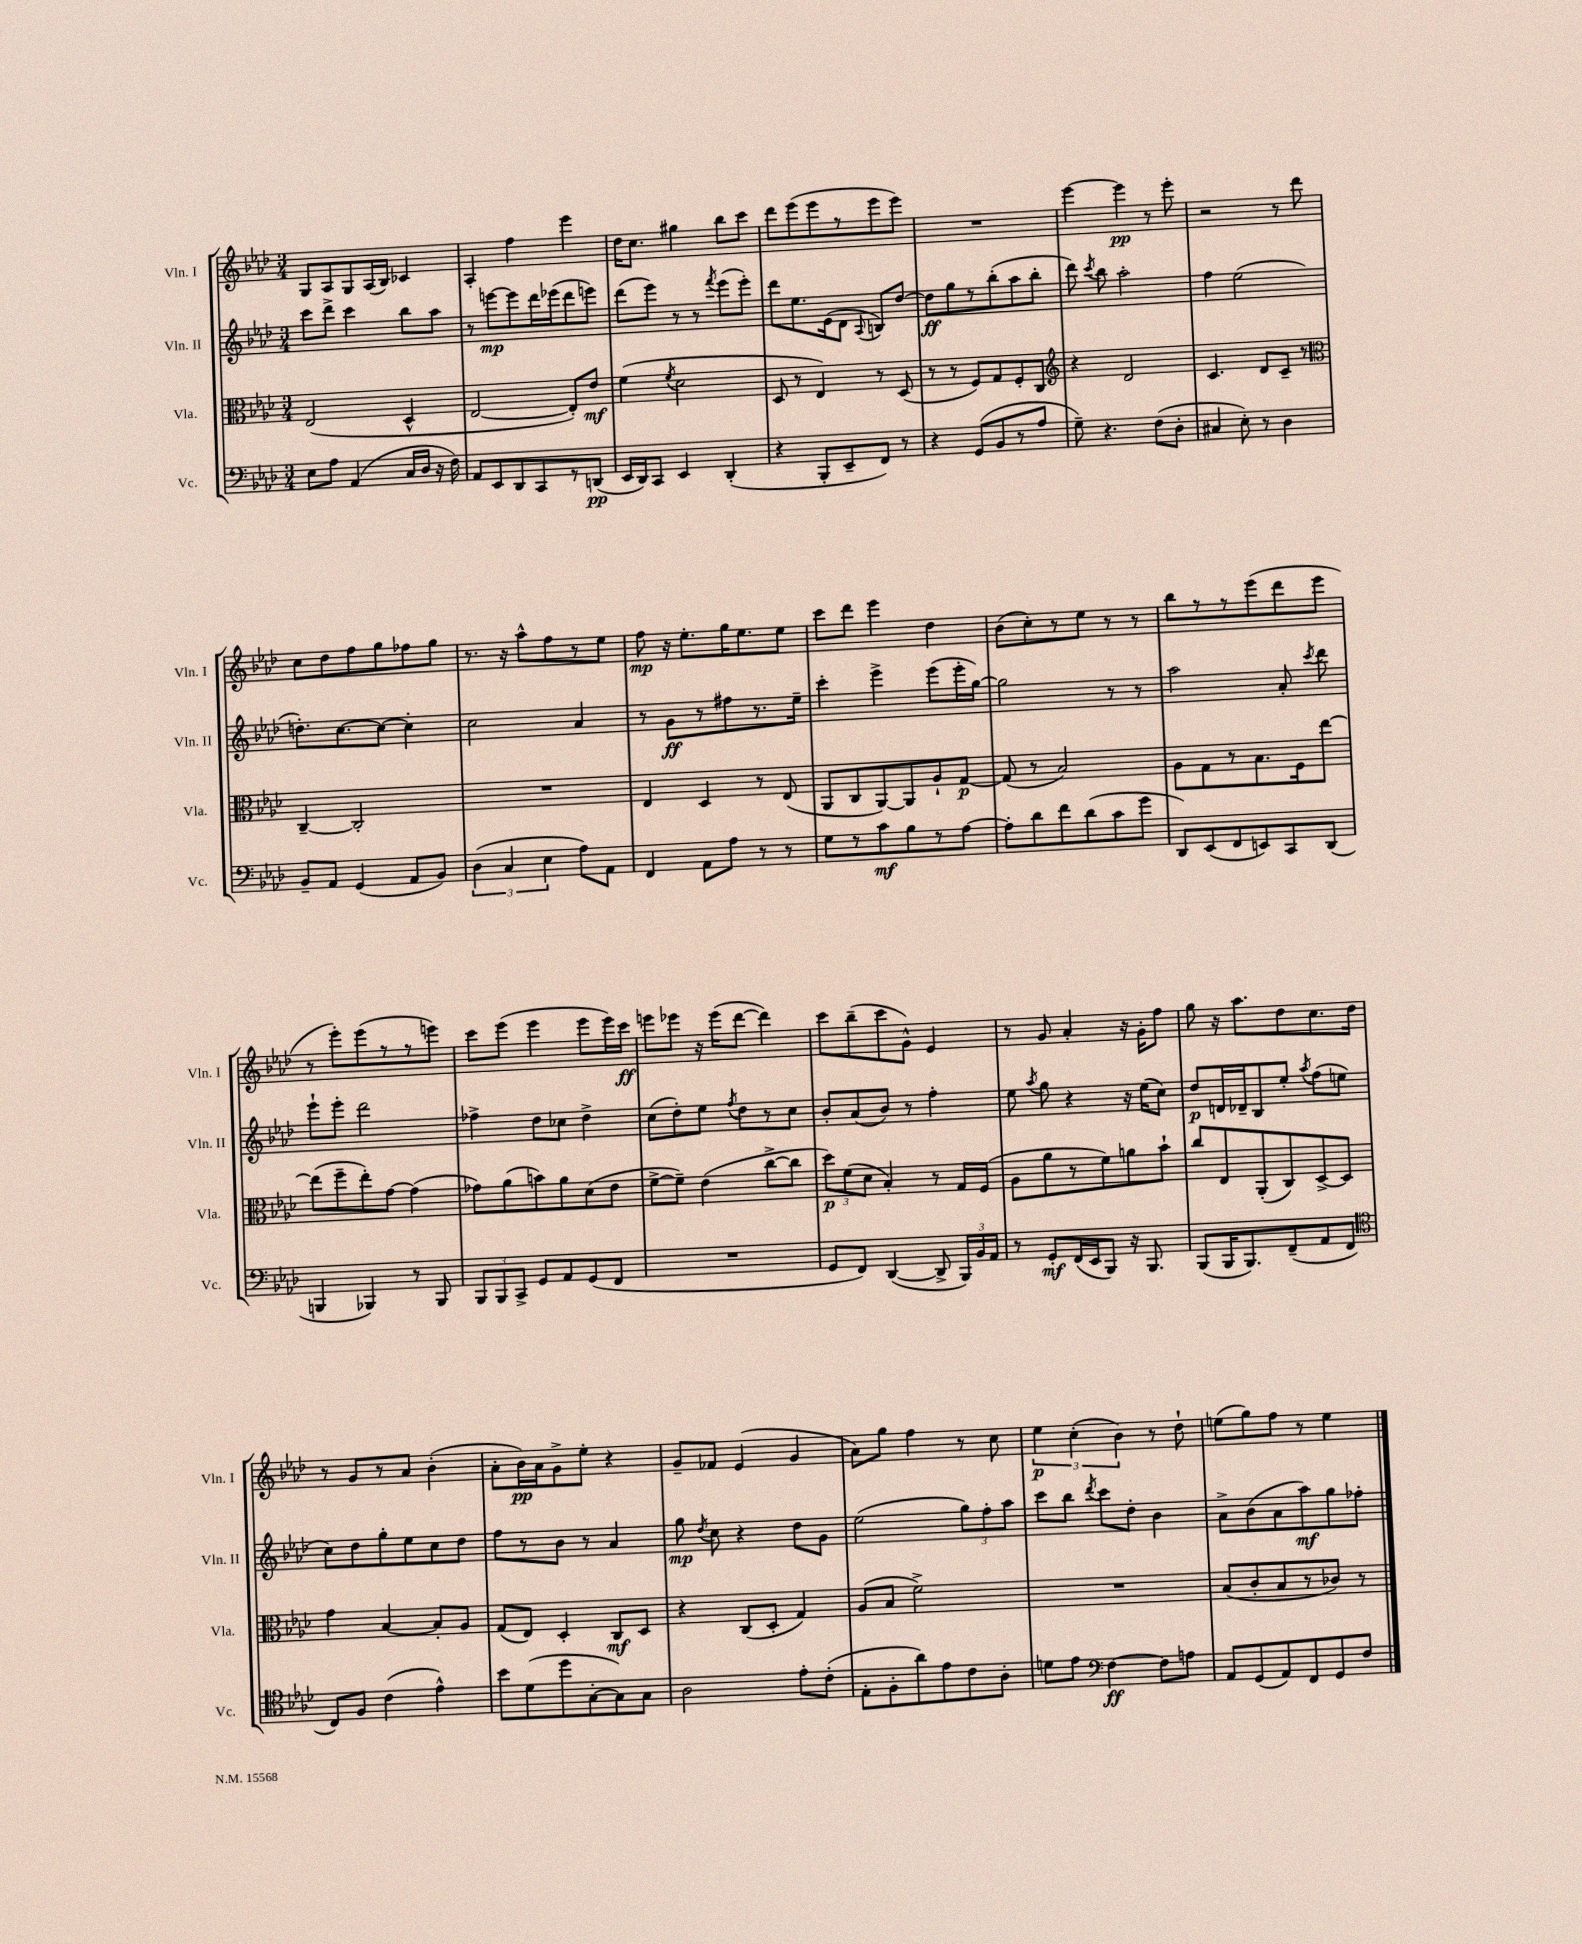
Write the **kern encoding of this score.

**kern	**dynam	**kern	**dynam	**kern	**dynam	**kern	**dynam
*part4	*part4	*part3	*part3	*part2	*part2	*part1	*part1
*staff4	*staff4	*staff3	*staff3	*staff2	*staff2	*staff1	*staff1
*I"Vc.	*	*I"Vla.	*	*I"Vln. II	*	*I"Vln. I	*
*I'Vc.	*	*I'Vla.	*	*I'Vln. II	*	*I'Vln. I	*
*clefF4	*	*clefC3	*	*clefG2	*	*clefG2	*
*k[b-e-a-d-]	*	*k[b-e-a-d-]	*	*k[b-e-a-d-]	*	*k[b-e-a-d-]	*
*M3/4	*	*M3/4	*	*M3/4	*	*M3/4	*
=93	=93	=93	=93	=93	=93	=93	=93
8E-\L	.	(2E-/	.	8ccc\L	.	8G/L	.
8A-\J	.	.	.	8ddd-^\J	.	8A-/	.
(4AA-/	.	.	.	4ccc\	.	8G/	.
.	.	.	.	.	.	(16A-/L	.
.	.	.	.	.	.	16B-/JJ)	.
16C/LL	.	4D-^^/	.	8bb-\L	.	4c-X/	.
16D-/JJ	.	.	.	.	.	.	.
16r	.	.	.	8aa-\J	.	.	.
16F\)	.	.	.	.	.	.	.
=94	=94	=94	=94	=94	=94	=94	=94
8AA-/L	.	[2E-/	.	8r	.	4A-'/	.
8EE-/	.	.	.	[8eeen\L	mp	.	.
8DD-/	.	.	.	8eee\]	.	4ff\	.
8CC/	.	.	.	16ddd-\L	.	.	.
.	.	.	.	(16eee-X\J	.	.	.
8r	.	8E-'/L])	.	8ddd-\	.	4eee-\	.
(8DDn/J	pp	8e-/J	mf	8eeen\J)	.	.	.
=95	=95	=95	=95	=95	=95	=95	=95
16EE-/LL	.	(4f\	.	(8ddd-\L	.	16dd-\KL	.
16DD-/J)	.	.	.	.	.	8.cc\J	.
8CC/J	.	.	.	8eee-\J)	.	.	.
.	.	8qf/	.	.	.	.	.
4EE-/	.	2d-\	.	8r	.	4gg#X\	.
.	.	.	.	8r	.	.	.
.	.	.	.	8qfff/	.	.	.
(4DD-'/	.	.	.	(8eee-\L	.	8bb-\L	.
.	.	.	.	8eee-'\J)	.	8ccc\J	.
=96	=96	=96	=96	=96	=96	=96	=96
4r	.	8D-/	.	8ddd-\L	.	8ddd-\L	.
.	.	8r	.	8.ee-\	.	(8eee-\	.
8BBB-'/L	.	4E-/)	.	.	.	8eee-\	.
.	.	.	.	(16e-\k	.	.	.
8EE-~/	.	.	.	8d-\J	.	8r	.
.	.	.	.	8qqA-/	.	.	.
8FF/J)	.	8r	.	8Bn/L)	.	8eee-\	.
8r	.	(8D-/	.	[8dd-/J	.	8eee-\J)	.
=97	=97	=97	=97	=97	=97	=97	=97
4r	.	8r	.	8dd-\L]	ff	2.r	.
.	.	8r	.	8gg\	.	.	.
(8GG/L	.	8F/L)	.	8r	.	.	.
8BB-/	.	8G/	.	(8bb-'\	.	.	.
8r	.	8F'/	.	8aa-\	.	.	.
8A-/J	.	8C/J	.	8bb-'\J	.	.	.
=98	=98	=98	=98	=98	=98	=98	=98
*	*	*clefG2	*	*	*	*	*
8G~\)	.	4r	.	8ddd-\)	.	[4eee-\	.
.	.	.	.	8qccc/	.	.	.
4.r	.	.	.	8bb-\	.	.	.
.	.	2d-/	.	2aa-'\	.	4eee-\]	pp
(8F\L	.	.	.	.	.	8r	.
8D-'\J	.	.	.	.	.	8eee-'\	.
=99	=99	=99	=99	=99	=99	=99	=99
4C#X/	.	4.c/	.	4ff\	.	2r	.
8E-'\)	.	.	.	(2ee-\	.	.	.
8r	.	8d-/L	.	.	.	.	.
4D-\	.	8c~/J	.	.	.	8r	.
.	.	8r	.	.	.	8ddd-\	.
!!LO:LB:g=z
=100	=100	=100	=100	=100	=100	=100	=100
*	*	*clefC3	*	*	*	*	*
8BB-~/L	.	[4C~/	.	8.ddn'\L)	.	8cc\L	.
8AA-/J	.	.	.	.	.	8dd-\	.
.	.	.	.	[8.cc\	.	.	.
(4GG/	.	2C'/]	.	.	.	8ff\	.
.	.	.	.	8cc\J_	.	8gg\	.
8AA-/L	.	.	.	4cc'\]	.	8ff-X\	.
8BB-/J)	.	.	.	.	.	8gg\J	.
=101	=101	=101	=101	=101	=101	=101	=101
(6D-\	.	2.r	.	2cc\	.	8.r	.
6C/	.	.	.	.	.	.	.
.	.	.	.	.	.	16r	.
.	.	.	.	.	.	8aa-^^\L	.
6E-\	.	.	.	.	.	.	.
.	.	.	.	.	.	8ff\	.
8A-\L)	.	.	.	4a-/	.	8r	.
8AA-\J	.	.	.	.	.	8ee-\J	.
=102	=102	=102	=102	=102	=102	=102	=102
4FF/	.	4E-/	.	8r	.	8ff\	mp
.	.	.	.	8g\L	ff	16r	.
.	.	.	.	.	.	8.ee-'\L	.
8AA-\L	.	4D-/	.	8r	.	.	.
8A-\J	.	.	.	8ff#X\	.	16gg\K	.
.	.	.	.	.	.	8.ee-\	.
8r	.	8r	.	8.r	.	.	.
8r	.	(8E-/	.	.	.	8ee-\J	.
.	.	.	.	16ee-~\Jk	.	.	.
=103	=103	=103	=103	=103	=103	=103	=103
8G\L	.	8AA-/L	.	4ccc'\	.	8ccc\L	.
8r	.	8C/	.	.	.	8ddd-\J	.
8c\	mf	[8AA-/)	.	4eee-^\	.	4eee-\	.
8B-\	.	8AA-/]	.	.	.	.	.
8r	.	8A-`/	.	(8eee-\L	.	4dd-\	.
[8A-\J	.	[8G/J	p	16eee-'\L	.	.	.
.	.	.	.	[16gg\JJ)	.	.	.
=104	=104	=104	=104	=104	=104	=104	=104
8A-'\L]	.	(8G/]	.	2gg\]	.	(8b-\L	.
8d-\	.	8r	.	.	.	8cc'\)	.
8f\	.	2B-/)	.	.	.	8r	.
(8d-\	.	.	.	.	.	8ee-\J	.
8c\	.	.	.	8r	.	8r	.
8g\J	.	.	.	8r	.	8r	.
=105	=105	=105	=105	=105	=105	=105	=105
8DD-/L)	.	8A-\L	.	2aa-\	.	8bb-\L	.
(8EE-/	.	8G\	.	.	.	8r	.
8FF/	.	8r	.	.	.	8r	.
8EEn/)	.	8.B-\	.	.	.	(8eee-\	.
8CC/	.	.	.	8a-'/	.	8ddd-\	.
.	.	16F\k	.	.	.	.	.
.	.	.	.	8qccc/	.	.	.
(8DD-/J	.	[8ee-\J	.	8ddd-\	.	8eee-\J	.
!!LO:LB:g=z
=106	=106	=106	=106	=106	=106	=106	=106
4BBBn/	.	(8ee-\L]	.	8eee-`\L	.	8r	.
.	.	8ff~\	.	8eee-'\J	.	8eee-'\L)	.
4BBB-X/)	.	8ee-'\)	.	2ddd-\	.	(8eee-\	.
.	.	[8g\J	.	.	.	8r	.
8r	.	(4g\]	.	.	.	8r	.
8BBB-/	.	.	.	.	.	8eeen\J)	.
=107	=107	=107	=107	=107	=107	=107	=107
12BBB-/L	.	8g-X\L)	.	4ff-X^\	.	8ccc\L	.
12BBB-/	.	.	.	.	.	.	.
.	.	(8a-\	.	.	.	(8eee-\J	.
12CC^/J	.	.	.	.	.	.	.
8GG/L	.	8bn\)	.	8dd-\L	.	4eee-\	.
8AA-/	.	8a-\	.	8cc-X\J	.	.	.
(8GG/	.	(8d-\	.	4dd-^\	.	8eee-\L	.
8FF/J	.	8e-\J	.	.	.	16eee-\L)	.
.	.	.	.	.	.	16ccc\JJ	ff
=108	=108	=108	=108	=108	=108	=108	=108
2.r	.	[8f^\L	.	(8cc\L	.	8eeen\L	.
.	.	8f~\J])	.	8dd-'\)	.	8eee-X\J	.
.	.	(4e-\	.	8ee-\J	.	16r	.
.	.	.	.	.	.	(16eee-\KL	.
.	.	.	.	8qff/	.	.	.
.	.	.	.	8dd-\L	.	[8ddd-\J	.
.	.	[8cc^\L	.	8r	.	4ddd-\])	.
.	.	8cc\J]	.	8cc\J	.	.	.
=109	=109	=109	=109	=109	=109	=109	=109
8GG/L	.	12dd-\L)	p	8b-'/L	.	8ccc\L	.
.	.	(12f\	.	.	.	.	.
8FF/J)	.	.	.	(8a-/	.	(8bb-~\	.
.	.	12d-\J	.	.	.	.	.
([4DD-/	.	4B-'/)	.	8b-/J)	.	8ccc\	.
.	.	.	.	8r	.	8g^^\J)	.
8DD-^/]	.	8r	.	4ff'\	.	4e-/	.
24BBB-/LL)	.	16G/LL	.	.	.	.	.
24BB-/	.	.	.	.	.	.	.
.	.	(16F/JJ	.	.	.	.	.
24AA-/JJ	.	.	.	.	.	.	.
=110	=110	=110	=110	=110	=110	=110	=110
8r	.	8A-\L	.	8ee-\	.	8r	.
.	.	.	.	8qaa-/	.	.	.
8GG'/L	mf	8a-\	.	8gg\	.	8g/	.
(16FF/L	.	8r	.	4r	.	4a-'/	.
16EE-/J	.	.	.	.	.	.	.
8BBB-/J)	.	8f\)	.	.	.	.	.
16r	.	8an\	.	16r	.	16r	.
8.BBB-/	.	.	.	(16ee-\KL	.	16g'\KL	.
.	.	8b-`\J	.	8cc\J)	.	8ff\J	.
=111	=111	=111	=111	=111	=111	=111	=111
(8BBB-/L	.	8cc/L	.	8dd-/L	p	8gg\	.
16BBB-/K	.	8E-/	.	16dn/L	.	16r	.
8.BBB-/)	.	.	.	16d-X~/J	.	8.aa-\L	.
.	.	(8AA-'/	.	8B-/	.	.	.
(8FF~/	.	8C/)	.	8ee-'/J	.	8dd-\	.
.	.	.	.	8qaa-/	.	.	.
8AA-/	.	[8D-^/	.	(8ff\L	.	8.cc\	.
8FF/J	.	8D-/J]	.	8een\J	.	.	.
.	.	.	.	.	.	16dd-\Jk	.
!!LO:LB:g=z
=112	=112	=112	=112	=112	=112	=112	=112
*clefC4	*	*	*	*	*	*	*
8C/L)	.	4g\	.	8cc\L)	.	8r	.
8F/J	.	.	.	8dd-\	.	8g/L	.
(4c\	.	[4B-/	.	8gg'\	.	8r	.
.	.	.	.	8ee-\	.	8a-/J	.
4e-^^\)	.	8B-'/L]	.	8cc\	.	(4b-'\	.
.	.	8A-/J	.	8dd-\J	.	.	.
=113	=113	=113	=113	=113	=113	=113	=113
8b-\L	.	(8G/L	.	8ff\L	.	8a-'\L	.
(8d-\	.	8E-/J)	.	8r	.	16b-\L)	pp
.	.	.	.	.	.	16a-\J	.
8dd-\	.	4D-'/	.	8b-\J	.	8g^\	.
[8G'\	.	.	.	8r	.	8ee-'\J	.
8G\])	.	8C/L	mf	4a-/	.	4r	.
8G\J	.	8D-/J	.	.	.	.	.
=114	=114	=114	=114	=114	=114	=114	=114
2A-\	.	4r	.	8gg\	mp	8g~/L	.
.	.	.	.	8qdd-/	.	.	.
.	.	.	.	8cc\	.	8f-X/J	.
.	.	(8C/L	.	4r	.	(4e-/	.
.	.	8D-'/J	.	.	.	.	.
8e-'\L	.	4G/)	.	8dd-\L	.	4g/	.
(8c'\J	.	.	.	8g\J	.	.	.
=115	=115	=115	=115	=115	=115	=115	=115
8E-'\L	.	(8A-/L	.	(2ee-\	.	8a-\L)	.
8F'\	.	8B-/J	.	.	.	8gg\J	.
8a-\)	.	2f^\)	.	.	.	4ff\	.
8e-\	.	.	.	.	.	.	.
8c\	.	.	.	12gg\L)	.	8r	.
.	.	.	.	12ff'\	.	.	.
8A-'\J	.	.	.	.	.	8cc\	.
.	.	.	.	12aa-\J	.	.	.
=116	=116	=116	=116	=116	=116	=116	=116
8dn\L	.	2.r	.	8ccc\L	.	6ee-\	p
8e-\J	.	.	.	8bb-\J	.	.	.
.	.	.	.	.	.	(6cc'\	.
*clefF4	*	*	*	*	*	*	*
.	.	.	.	8qddd-/	.	.	.
[4F\	ff	.	.	8ccc\L	.	.	.
.	.	.	.	.	.	6b-\)	.
.	.	.	.	8dd-'\J	.	.	.
8F\L]	.	.	.	4b-\	.	8r	.
8An\J	.	.	.	.	.	8dd-`\	.
=117	=117	=117	=117	=117	=117	=117	=117
8AA-/L	.	(8B-/L	.	8a-^\L	.	(8een\L	.
(8GG/	.	8c'/	.	(8b-\	.	8gg\)	.
8AA-/)	.	8B-/	.	8a-\	.	8ff\J	.
8FF/	.	8r	.	8aa-\)	mf	8r	.
8GG/	.	8c-X/J)	.	8gg\	.	4ee\	.
8F/J	.	8r	.	8ff-X'\J	.	.	.
==	==	==	==	==	==	==	==
*-	*-	*-	*-	*-	*-	*-	*-
